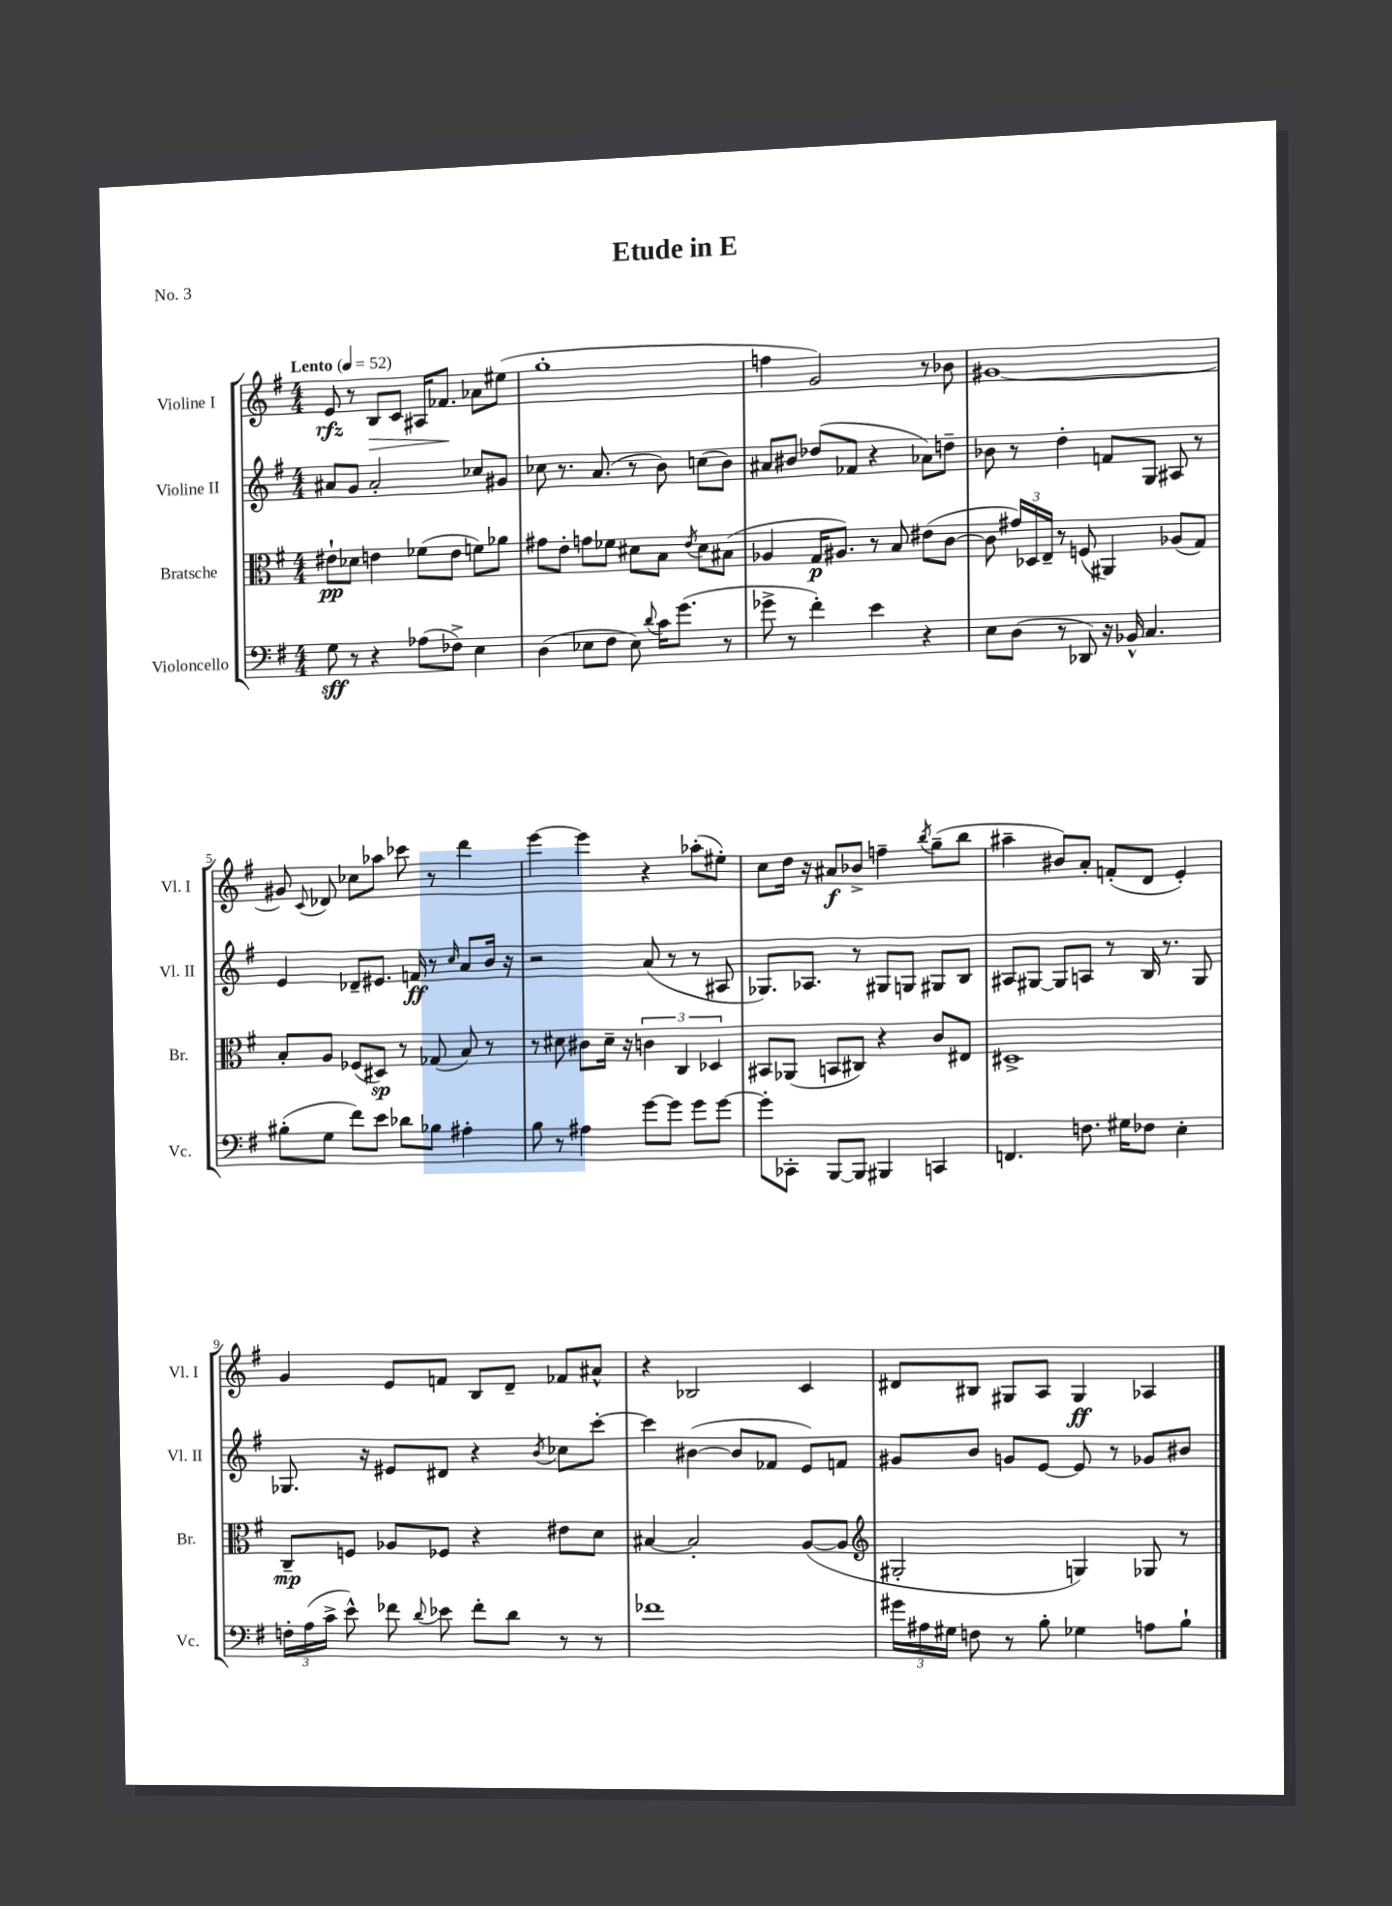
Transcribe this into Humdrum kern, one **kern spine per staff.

**kern	**dynam	**kern	**dynam	**kern	**dynam	**kern	**dynam
*part4	*part4	*part3	*part3	*part2	*part2	*part1	*part1
*staff4	*staff4	*staff3	*staff3	*staff2	*staff2	*staff1	*staff1
*I"Violoncello	*	*I"Bratsche	*	*I"Violine II	*	*I"Violine I	*
*I'Vc.	*	*I'Br.	*	*I'Vl. II	*	*I'Vl. I	*
*clefF4	*	*clefC3	*	*clefG2	*	*clefG2	*
*k[f#]	*	*k[f#]	*	*k[f#]	*	*k[f#]	*
*M4/4	*	*M4/4	*	*M4/4	*	*M4/4	*
*MM52	*	*MM52	*	*MM52	*	*MM52	*
=1	=1	=1	=1	=1	=1	=1	=1
!	!	!	!	!	!	!LO:TX:a:B:t=Lento	!
8G\	sff	8e#X`\L	pp	8a#X/L	.	8e/	rfz
8r	.	8d-X\J	.	8g/J	.	8r	.
!	!	!	!	!	!	!	!LO:HP:b
4r	.	4en\	.	2a#'/	.	8B/L	>
.	.	.	.	.	.	8c/J	.
(8A-X\L	.	(8f-X\L	.	.	.	16A#X/KL	.
.	.	.	.	.	.	8.f-X/J	.
8F-X^\J)	.	8e\J	.	.	.	.	.
4E\	.	8fn\L)	.	8cc-X/L	.	8a-X\L	]
.	.	8a-X\J	.	8g#X/J	.	(8ee#X\J	.
=2	=2	=2	=2	=2	=2	=2	=2
(4D\	.	8g#X\L	.	8cc-X\	.	1gg'	.
.	.	8e'\J	.	8.r	.	.	.
8E-X\L	.	8gn\L	.	.	.	.	.
.	.	.	.	(8.a/	.	.	.
8F#\J	.	8f-X\J	.	.	.	.	.
8E-\)	.	8d#X\L	.	8r	.	.	.
8qqd/	.	.	.	.	.	.	.
16c\KL	.	8B\J	.	8b\)	.	.	.
(8.g\J	.	.	.	.	.	.	.
.	.	8qe/	.	.	.	.	.
.	.	8d#\L	.	(8ccn\L	.	.	.
8r	.	(8B#X\J	.	8b\J)	.	.	.
=3	=3	=3	=3	=3	=3	=3	=3
8g-X^\	.	4A-X/	.	8a#X/L	.	4ffn\	.
8r	.	.	.	8b#X/J	.	.	.
4f#'\)	.	16G/KL	p	(8dd-X/L	.	2g/)	.
.	.	8.A#X/J)	.	.	.	.	.
.	.	.	.	8f-X/J	.	.	.
4e\	.	8r	.	4r	.	.	.
.	.	8B/	.	.	.	.	.
4r	.	(8e#X\L	.	8a-X\L)	.	8r	.
.	.	[8c\J	.	8ddn~\J	.	8b-X\	.
=4	=4	=4	=4	=4	=4	=4	=4
8E\L	.	8c\]	.	8b-X\	.	[1g#X	.
(8D\J	.	24g#X/LL)	.	8r	.	.	.
.	.	24D-X/	.	.	.	.	.
.	.	24E~/JJ	.	.	.	.	.
8r	.	8r	.	4dd'\	.	.	.
8DD-X/)	.	(8Fn/	.	.	.	.	.
16r	.	4AA#X/)	.	8fn/L	.	.	.
16BB-X^^/	.	.	.	.	.	.	.
4.C/	.	.	.	8G/J	.	.	.
.	.	(8A-X/L	.	8A#X/	.	.	.
.	.	8G/J)	.	8r	.	.	.
!!LO:LB:g=z
=5	=5	=5	=5	=5	=5	=5	=5
(8B#X'\L	.	8B'/L	.	4e/	.	8g#X/]	.
.	.	.	.	.	.	8qqc/	.
8G\J	.	8A/J	.	.	.	8d-X/	.
8f#\L)	.	(8F-X/L	.	8d-X~/L	.	8cc-X\L	.
8e\J	.	8D#X/J)	sp	8.e#X/J	.	8aa-X\J	.
8d-X\L	.	8r	.	.	.	8ccc-X\	.
.	.	.	.	16fn/	ff	.	.
8B-X\J	.	(8G-X/	.	8r	.	8r	.
.	.	.	.	16qqcc/	.	.	.
4A#X'\	.	8B/)	.	8a/L	.	4ddd\	.
.	.	8r	.	16b/Jk	.	.	.
.	.	.	.	16r	.	.	.
=6	=6	=6	=6	=6	=6	=6	=6
8B\	.	8r	.	2r	.	[4eee\	.
8r	.	8d#X\	.	.	.	.	.
4A#X\	.	8c#X\L	.	.	.	4eee\]	.
.	.	16d#~\Jk	.	.	.	.	.
.	.	16r	.	.	.	.	.
[8g\L	.	6cn\	.	(8a/	.	4r	.
8g\J]	.	.	.	8r	.	.	.
.	.	6C/	.	.	.	.	.
8g\L	.	.	.	8r	.	(8aa-X'\L	.
.	.	6D-X/	.	.	.	.	.
[8g\J	.	.	.	8A#X/	.	8ee#X'\J)	.
=7	=7	=7	=7	=7	=7	=7	=7
8g'\L]	.	8BB#X/L	.	8.G-X/L)	.	8cc\L	.
8CC-X'\J	.	(8AA-X/J	.	.	.	16dd\Jk	.
.	.	.	.	8.A-X/J	.	16r	.
[8BBB/L	.	8BBn/L	.	.	.	8a#X/L	f
8BBB/J]	.	8C#X/J)	.	8r	.	8b-X^/J	.
4BBB#X/	.	4r	.	8G#X/L	.	4ffn~\	.
.	.	.	.	8Gn/J	.	.	.
.	.	.	.	.	.	8qbb/	.
4CCn/	.	8c/L	.	8G#X/L	.	(8gg~\L	.
.	.	8E#X/J	.	8B/J	.	8bb\J	.
=8	=8	=8	=8	=8	=8	=8	=8
4.FFn/	.	1D#X^	.	8A#X/L	.	4aa#X~\	.
.	.	.	.	[8G#X/J	.	.	.
.	.	.	.	8G#/L]	.	8b#X/L)	.
8.Fn\	.	.	.	8An/J	.	8a'/J	.
.	.	.	.	8r	.	(8fn'/L	.
16G#X\KL	.	.	.	.	.	.	.
8F-X\J	.	.	.	16B/	.	8d/J	.
.	.	.	.	8.r	.	.	.
4E'\	.	.	.	.	.	4e'/)	.
.	.	.	.	8G#/	.	.	.
!!LO:LB:g=z
=9	=9	=9	=9	=9	=9	=9	=9
24Fn'\LL	.	8C~/L	mp	8.G-X/	.	4g/	.
(24A\	.	.	.	.	.	.	.
24c^\JJ	.	.	.	.	.	.	.
8e^^\)	.	8Fn/J	.	.	.	.	.
.	.	.	.	16r	.	.	.
8f-X\	.	8A-X/L	.	8e#X/L	.	8e/L	.
8qqd/	.	.	.	.	.	.	.
8e-X\	.	8F-X/J	.	8d#X/J	.	8fn/J	.
8f-'\L	.	4r	.	4r	.	8B/L	.
8d\J	.	.	.	.	.	8d~/J	.
.	.	.	.	8qb/	.	.	.
8r	.	8e#X\L	.	8cc-X\L	.	8f-X/L	.
8r	.	8d\J	.	[8ccc'\J	.	8a#X^^/J	.
=10	=10	=10	=10	=10	=10	=10	=10
1f-X	.	[4B#X/	.	4ccc\]	.	4r	.
.	.	2B#'/]	.	([4b#X\	.	2B-X/	.
.	.	.	.	8b#/L]	.	.	.
.	.	.	.	8f-X/J	.	.	.
.	.	([8A/L	.	8e/L)	.	4c/	.
.	.	8A/J]	.	8fn/J	.	.	.
=11	=11	=11	=11	=11	=11	=11	=11
*	*	*clefG2	*	*	*	*	*
24g#X\LL	.	2G#X'/	.	8g#X/L	.	8d#X/L	.
24A#X\	.	.	.	.	.	.	.
24G#X\JJ	.	.	.	.	.	.	.
8Fn\	.	.	.	8b/J	.	8B#X/J	.
8r	.	.	.	8gn/L	.	8G#X/L	.
8B'\	.	.	.	[8e/J	.	8A/J	.
4G-X\	.	4Gn/)	.	8e/]	.	4G#/	ff
.	.	.	.	8r	.	.	.
8An\L	.	8G-X/	.	8g-X/L	.	4A-X/	.
8B`\J	.	8r	.	8b#X/J	.	.	.
==	==	==	==	==	==	==	==
*-	*-	*-	*-	*-	*-	*-	*-
